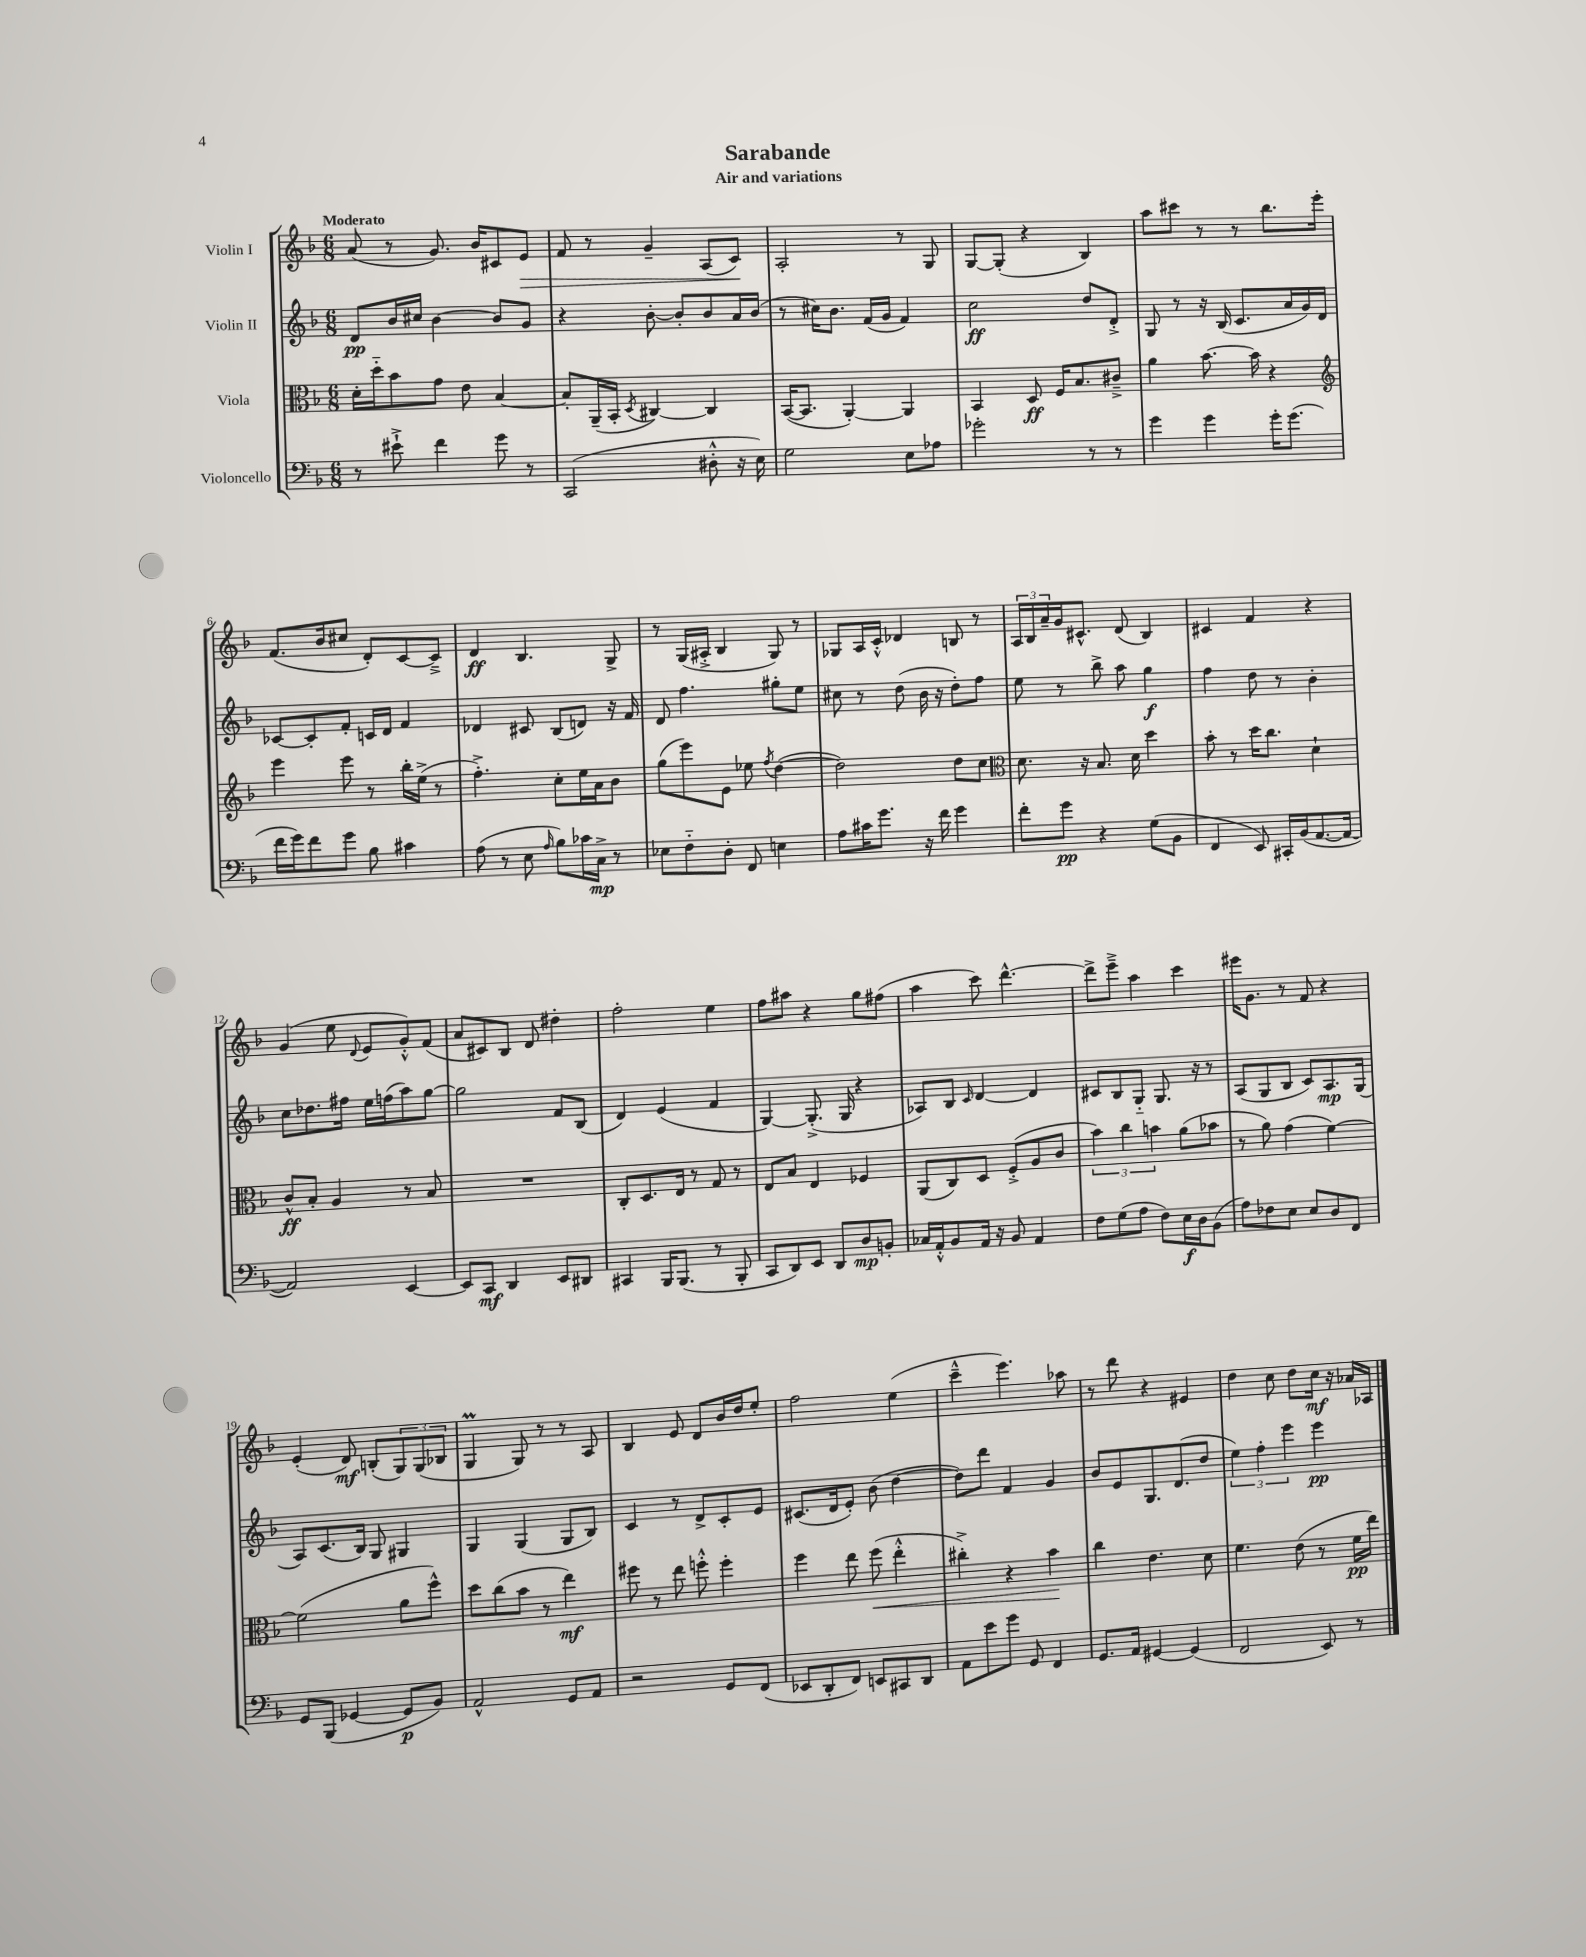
\header { title = "Sarabande" subtitle = "Air and variations" }
<<
\new StaffGroup <<
\new Staff = "s0" \with { instrumentName = "Violin I" } {
    \clef treble \key f \major \numericTimeSignature \time 6/8 \tempo "Moderato"
    a'8( r8 g'8.) bes'16 cis'8 e'8\> |
    f'8 r8 g'4-- a8( c'8\!) |
    a2-. r8 g8 |
    g8~ g8-.( r4 bes4) |
    a''8 cis'''8 r8 r8 bes''8. e'''16-. |
    f'8.( bes'16 cis''8 d'8-.) c'8~ c'8---> |
    d'4\ff bes4. g8-> |
    r8 g16( ais16-.-> bes4 g8) r8 |
    ges8 a16 c'16-.-^ des'4 b8 r8 |
    \tuplet 3/2 { a16 bes16 a'16-- } g'16 cis'8.-^ d'8( bes4) |
    cis'4 f'4 r4 |
    g'4( e''8 \appoggiatura { d'8 } e'8 g'8-.-^) f'8( |
    a'8 cis'8) bes8 d'8 dis''4-. |
    f''2-. e''4 |
    f''8 ais''8 r4 g''8 fis''8( |
    a''4 c'''8) d'''4.~-^ |
    d'''8-> e'''8---> a''4 c'''4 |
    eis'''16 g'8. r8 f'8 r4 |
    e'4-.( d'8\mf) b8-.( \tuplet 3/2 { g8) g8( bes8 } |
    g4\prall g8) r8 r8 a8 |
    bes4 e'8 d'8 bes'16 d''16 e''8-. |
    f''2 e''4( |
    c'''4---^ e'''4.) aes''8 |
    r8 d'''8 r4 eis'4 |
    d''4 c''8 d''8 c''16\mf r16 aes'16 aes16 \bar "|." |
}
\new Staff = "s1" \with { instrumentName = "Violin II" } {
    \clef treble \key f \major \numericTimeSignature \time 6/8
    d'8\pp bes'16 cis''16 bes'4~ bes'8 g'8 |
    r4 bes'8~-. bes'8-. bes'8 a'16 bes'16( |
    r8 cis''16) bes'8. f'16( g'16 f'4) |
    c''2\ff d''8 d'8-.-> |
    g8 r8 r16 bes16( c'8. a'16 g'16) d'16 |
    ces'8~ ces'8-. f'8-. c'16 d'16 f'4 |
    des'4 cis'8 bes8( d'8) r16 f'16 |
    d'8 f''4. gis''8-. e''8 |
    cis''8 r8 d''8( bes'16 r16 d''8-.) f''8 |
    e''8 r8 bes''8-> a''8 g''4\f |
    f''4 d''8 r8 bes'4-. |
    c''8 des''8. fis''16 e''16 f''16( a''8) g''8~ |
    g''2 f'8 bes8( |
    d'4) e'4( f'4 |
    g4~) g8.-.->( g16 r4 |
    aes8) bes8 \grace { c'16 } d'4~ d'4 |
    cis'8 bes8 g8-_ g8. r16 r8 |
    a8( g8 bes8 c'8) a8.\mp g16( |
    a8) c'8.( bes16) g8 gis4 |
    g4 g4( g8 bes8) |
    c'4 r8 d'8-> c'8-. e'8 |
    cis'8.( d'16 e'8-.) bes'8( d''4~ |
    d''8) d'''8 f'4 g'4 |
    bes'8 e'8 g8. d'8.( d''8 |
    \tuplet 3/2 { e''4) f''4-. e'''4 } e'''4\pp \bar "|." |
}
\new Staff = "s2" \with { instrumentName = "Viola" } {
    \clef alto \key f \major \numericTimeSignature \time 6/8
    d'16-. d''16-_ bes'8 g'8 e'8 bes4~ |
    bes8-. a,16--( bes,16-. \acciaccatura { d8 } cis4~) cis4 |
    bes,16~( bes,8. a,4~-.) a,4 |
    bes,4 d8\ff f16 bes8. cis'8---> |
    a'4 bes'8.~ bes'16 r4 |
    \clef treble e'''4 e'''8 r8 bes''16-. e''16->( r8 |
    f''4.-.->) c''8-. e''16 a'16 bes'8 |
    g''8( e'''8) e'8 ees''8 \acciaccatura { f''8 } d''4~( |
    d''2) d''8 c''8 |
    \clef alto d'8. r16 bes8. d'16 d''4 |
    bes'8-. r8 d''16 c''8. d'4-! |
    c'8-^\ff bes8-. a4 r8 bes8 |
    R2. |
    c8-. d8. e16 r8 g8 r8 |
    e8 bes8 e4 fes4 |
    a,8( c8) d8 f8-.->( a8 c'8 |
    \tuplet 3/2 { bes'4) c''4 b'4 } a'8( bes'8 |
    r8 a'8) g'4( f'4~) |
    f'2( a'8 f''8-^) |
    d''8 c''8( bes'8 r8 e''4\mf) |
    fis''8 r8 e''8 f''8-.-^ f''4-. |
    f''4 e''8 f''8\<( e''4-.-^ |
    cis''4-.->) r4 bes'4\! |
    c''4 e'4. d'8 |
    f'4. e'8( r8 f'16\pp e''16) \bar "|." |
}
\new Staff = "s3" \with { instrumentName = "Violoncello" } {
    \clef bass \key f \major \numericTimeSignature \time 6/8
    r8 eis'8-!-> f'4 g'8 r8 |
    c,2( dis8-.-^ r16 e16) |
    g2 e8 aes8 |
    ges'2-. r8 r8 |
    g'4 g'4 g'16-. g'8.( |
    f'16 g'16) f'8 g'8 bes8 cis'4 |
    a8( r8 e8 \grace { a16 } bes8) ces'16 c16->\mp r8 |
    ees8 f8-_ d8-. f,8 e4 |
    a8 cis'16 g'8. r16 f'16 g'4 |
    f'8-. g'8\pp r4 g8( bes,8 |
    f,4 e,8) cis,16-. bes,16( a,8.~ a,16~ |
    a,2) e,4~ |
    e,8 c,8\mf d,4 e,8 dis,8 |
    cis,4 bes,,16 bes,,8.( r8 bes,,8-. |
    c,8 d,8) e,8 d,8 d8\mp b,8-. |
    ces16 a,16-.-^ bes,8 a,16 r16 bes,8 a,4 |
    f8 g8( a8 f8) e16\f d16 bes,8( |
    a8) fes8 e8 e8 d8 f,8 |
    g,8 bes,,8( ges,4~ ges,8\p bes,8) |
    a,2-^ g,8 a,8 |
    r2 g,8 f,8( |
    ees,8 d,8-. f,8) e,8 cis,8 d,8 |
    a,8 e'8 g'8 g,8 f,4 |
    g,8. a,16 gis,4~ gis,4( |
    f,2 e,8) r8 \bar "|." |
}
>>
>>
